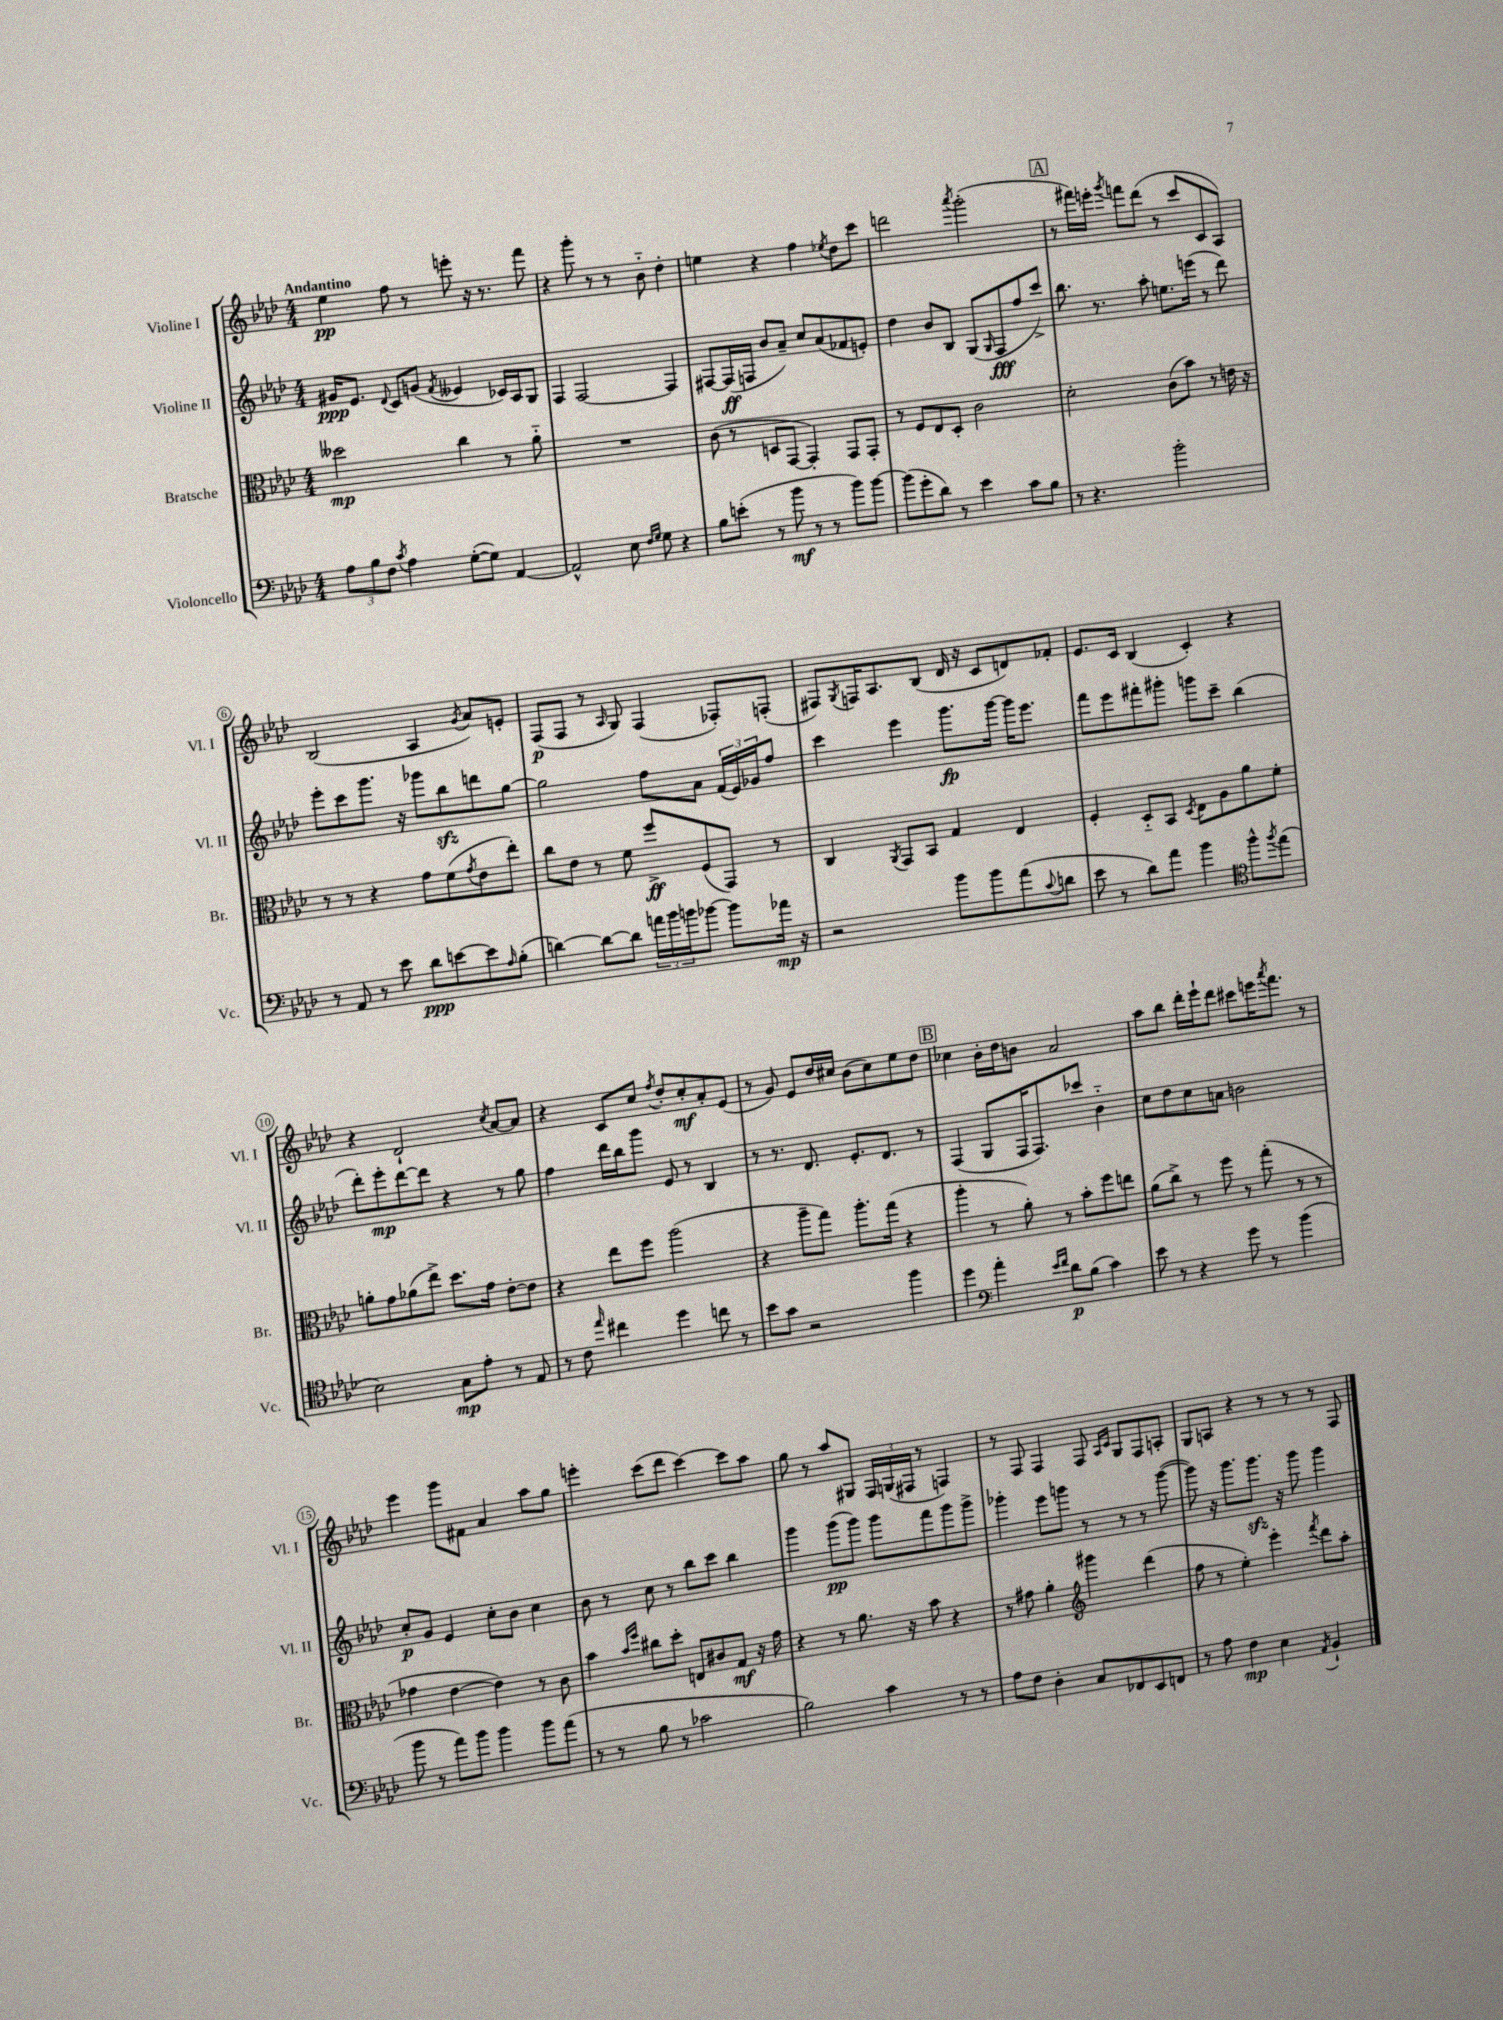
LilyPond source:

<<
\new StaffGroup <<
\new Staff = "s0" \with { instrumentName = "Violine I" shortInstrumentName = "Vl. I" } {
    \clef treble \key aes \major \numericTimeSignature \time 4/4 \tempo "Andantino"
    ees''4\pp f''8 r8 e'''8-. r16 r8. f'''8 |
    r4 g'''8-. r8 r8 bes'8-_ des''4-. |
    e''4 r4 f''4 \acciaccatura { ees''8 } des''8 c'''8 |
    d'''2 \acciaccatura { aes'''8 } g'''2-.( |
    \mark \markup { \box "A" } r8 fis'''16) e'''16-. \acciaccatura { g'''8 } f'''8 des'''8( r8 c'''8 c'8 aes8) |
    bes2( aes4 \acciaccatura { g'8 } aes'8) e'8-. |
    f8\p( f8 r8 \grace { aes16 } g8) f4( fes8-.) f8-.( |
    fis8) \acciaccatura { g8 } f16 aes8. bes8( des'16 r16 c'8 d'8) fes'8-. |
    ees'8. c'16 bes4( c'4-.) r4 |
    r4 des'2-! \acciaccatura { c''8 } aes'8~ aes'8 |
    r4 c'8 c''8 \acciaccatura { f''8 } des''8-. c''8-.\mf aes'8-. ees'8( |
    r8 g'8) ees'8 des''16 cis''16 bes'8( cis''8) ees''8 des''8 |
    \mark \markup { \box "B" } ces''4 bes'16-. des''16 b'8 aes'2 |
    aes''8 bes''8 des'''16-. ees'''16-! des'''8 cis'''8 e'''16 \acciaccatura { aes'''8 } f'''8. r8 |
    ees'''4 g'''8 fis'8 aes'4 aes''8 g''8 |
    e'''4-. c'''8( des'''8 c'''4~) c'''8 aes''8 |
    g''8 r8 aes''8 gis8 \tuplet 3/2 { f16 g16( fis16 } r8 f4) |
    r8 f8 f4 f8 \grace { aes16 c'16 } g8 f8 a8-. |
    g8 a8 r4 r8 r8 r8 f8 \bar "|." |
}
\new Staff = "s1" \with { instrumentName = "Violine II" shortInstrumentName = "Vl. II" } {
    \clef treble \key aes \major \numericTimeSignature \time 4/4
    gis'16\ppp ees'8. \appoggiatura { des'8 } c'8 g'8( \acciaccatura { f'8 } eeses'4 ces'16) aes16 g8 |
    f4 f2~ f4 |
    fis8~ fis16\ff( f16 bes'8 aes'8--) c''8 aes'8( fes'8 e'8-.) |
    des''4 bes'8 bes8 g8( \grace { g16 } f8\fff f''8 c'''8->) |
    \mark \markup { \box "A" } bes''8. r8. aes''8-. e''8. e'''16( r8 des'''8) |
    ees'''8-. c'''8 g'''8. r16 ges'''8 bes''8\sfz d'''8 g''8~ |
    g''2 f''8 aes'8 \tuplet 3/2 { f'16( ees'16) ges'16 } f''8 |
    c'''4 ees'''4 g'''8.\fp g'''16~ g'''16 ees'''8. |
    f'''8 ees'''8 fis'''8-. gis'''8-. g'''8 c'''8-- bes''4( |
    des'''8-.) ees'''8-.\mp des'''8~ des'''8 r4 r8 g''8 |
    f''4 des'''16 bes''16 g'''8 ees'8 r8 bes4 |
    r8 r8. des'8. ees'8.-. des'8. r8 |
    \mark \markup { \box "B" } f4( g8 f16 f8.) ces'''8 bes'4-_ |
    c''8 des''8 c''8 a'8 b'2 |
    c''8-.\p g'8 ees'4 c''8-. bes'8 c''4 |
    bes'8 r8 c''8 r8 bes''8 c'''8 bes''4 |
    g'''4 g'''8\pp( g'''8) g'''8 f'''8 g'''8 g'''8-> |
    ges'''4-. ees'''8 g'''8 r8 r8 r8 g'''8~( |
    g'''8) r16 g'''8. g'''8.\sfz r16 g'''8 g'''4 \bar "|." |
}
\new Staff = "s2" \with { instrumentName = "Bratsche" shortInstrumentName = "Br." } {
    \clef alto \key aes \major \numericTimeSignature \time 4/4
    deses''2\mp c''4 r8 aes'8-_ |
    R1 |
    c'8( r8 d8 g,8~ g,4-.) g,8 g,8-. |
    r8 f8 ees8 des8-. c'2 |
    \mark \markup { \box "A" } des'2-. c'8( bes'8) r8 e'16 r16 |
    r8 r8 r4 g'8 f'8( \acciaccatura { g'8 } ees'8 ees''8-.) |
    c''8 ees'8 r8 f'8 f''8->\ff f8( g,8) r8 |
    c4 \acciaccatura { aes,8 } g,8 bes,8 g4 ees4 |
    f4-. des8-_ bes,8 \acciaccatura { des8 } ees8 aes8 aes'8 f'8-. |
    a'8-. g'8 aes'8( ees''8->) des''8. g'16 ees'8~-. ees'8 |
    r4 ees''8 f''8 aes''2( |
    r4 aes''8-- g''8) aes''8.-. g''16( r4 |
    \mark \markup { \box "B" } aes''4-. r8 aes'8-.) r8 bes'8-. f''8 e''8 |
    aes'8( c''8->) r8 f''8 r8 g''8-.( r8 r8 |
    ges'4 ees'4~ ees'4) r8 c'8 |
    bes'4 \grace { bes'16 f''16 } cis''8 des''8-. e8 cis'8 g8\mf r16 g'16 |
    r4 r8 aes'8. r16 bes'8 r4 |
    r8 gis'8 aes'4-. \clef treble gis'''4 des'''4( |
    f''8 r8 ees''4-.) ees'''4-. \acciaccatura { f'''8 } des'''8 aes''8-. \bar "|." |
}
\new Staff = "s3" \with { instrumentName = "Violoncello" shortInstrumentName = "Vc." } {
    \clef bass \key aes \major \numericTimeSignature \time 4/4
    \tuplet 3/2 { aes8 bes8 f8 } \acciaccatura { c'8 } aes4 g8~-.( g8) aes,4~ |
    aes,2-^ ees8 \grace { f16 g16 } g8 r4 |
    bes8 e'8-.( r8 bes'8\mf r8 r8 bes'8) bes'8~ |
    bes'8( g'8-. des'8) r8 ees'4 c'8 bes8 |
    \mark \markup { \box "A" } r8 r4. bes'2-. |
    r8 aes,8 r8 ees'8 des'8\ppp e'8~ e'8 \grace { aes16 } bes8-.( |
    d'4~) d'8~ d'8 \tuplet 3/2 { a'16 bes'16 b'16 } bes'8~ bes'8 aes'16\mp r16 |
    r2 bes'8 bes'8 aes'8( \appoggiatura { c'8 } d'8 |
    ees'8 r8 des'8) aes'8 bes'4 \clef tenor f''8-^ \acciaccatura { f''8 } ees''8( |
    bes2) g8\mp ees'8-. r8 ees8 |
    r8 c'8 \grace { ees''16 } cis''4 des''4 c''8 r8 |
    bes'8 g'8 r2 f''4 |
    \mark \markup { \box "B" } des''4 \clef bass aes'4-. \grace { ees'16 f'16 } des'8\p bes8( c'4) |
    ees'8 r8 r4 g'8 r8 bes'4( |
    bes'8 r8 aes'8) bes'8 bes'4 bes'8 aes'8( |
    r8 r8 bes8 r8 ces'2 |
    bes2) c'4 r8 r8 |
    aes8 f8 des4-. c8 fes,8 ees,8 f,8 |
    r8 aes8 f4\mp ees4 \acciaccatura { aes,8 } bes,4-! \bar "|." |
}
>>
>>
\layout { \context { \Score \override BarNumber.stencil = #(make-stencil-circler 0.1 0.3 ly:text-interface::print) } }
